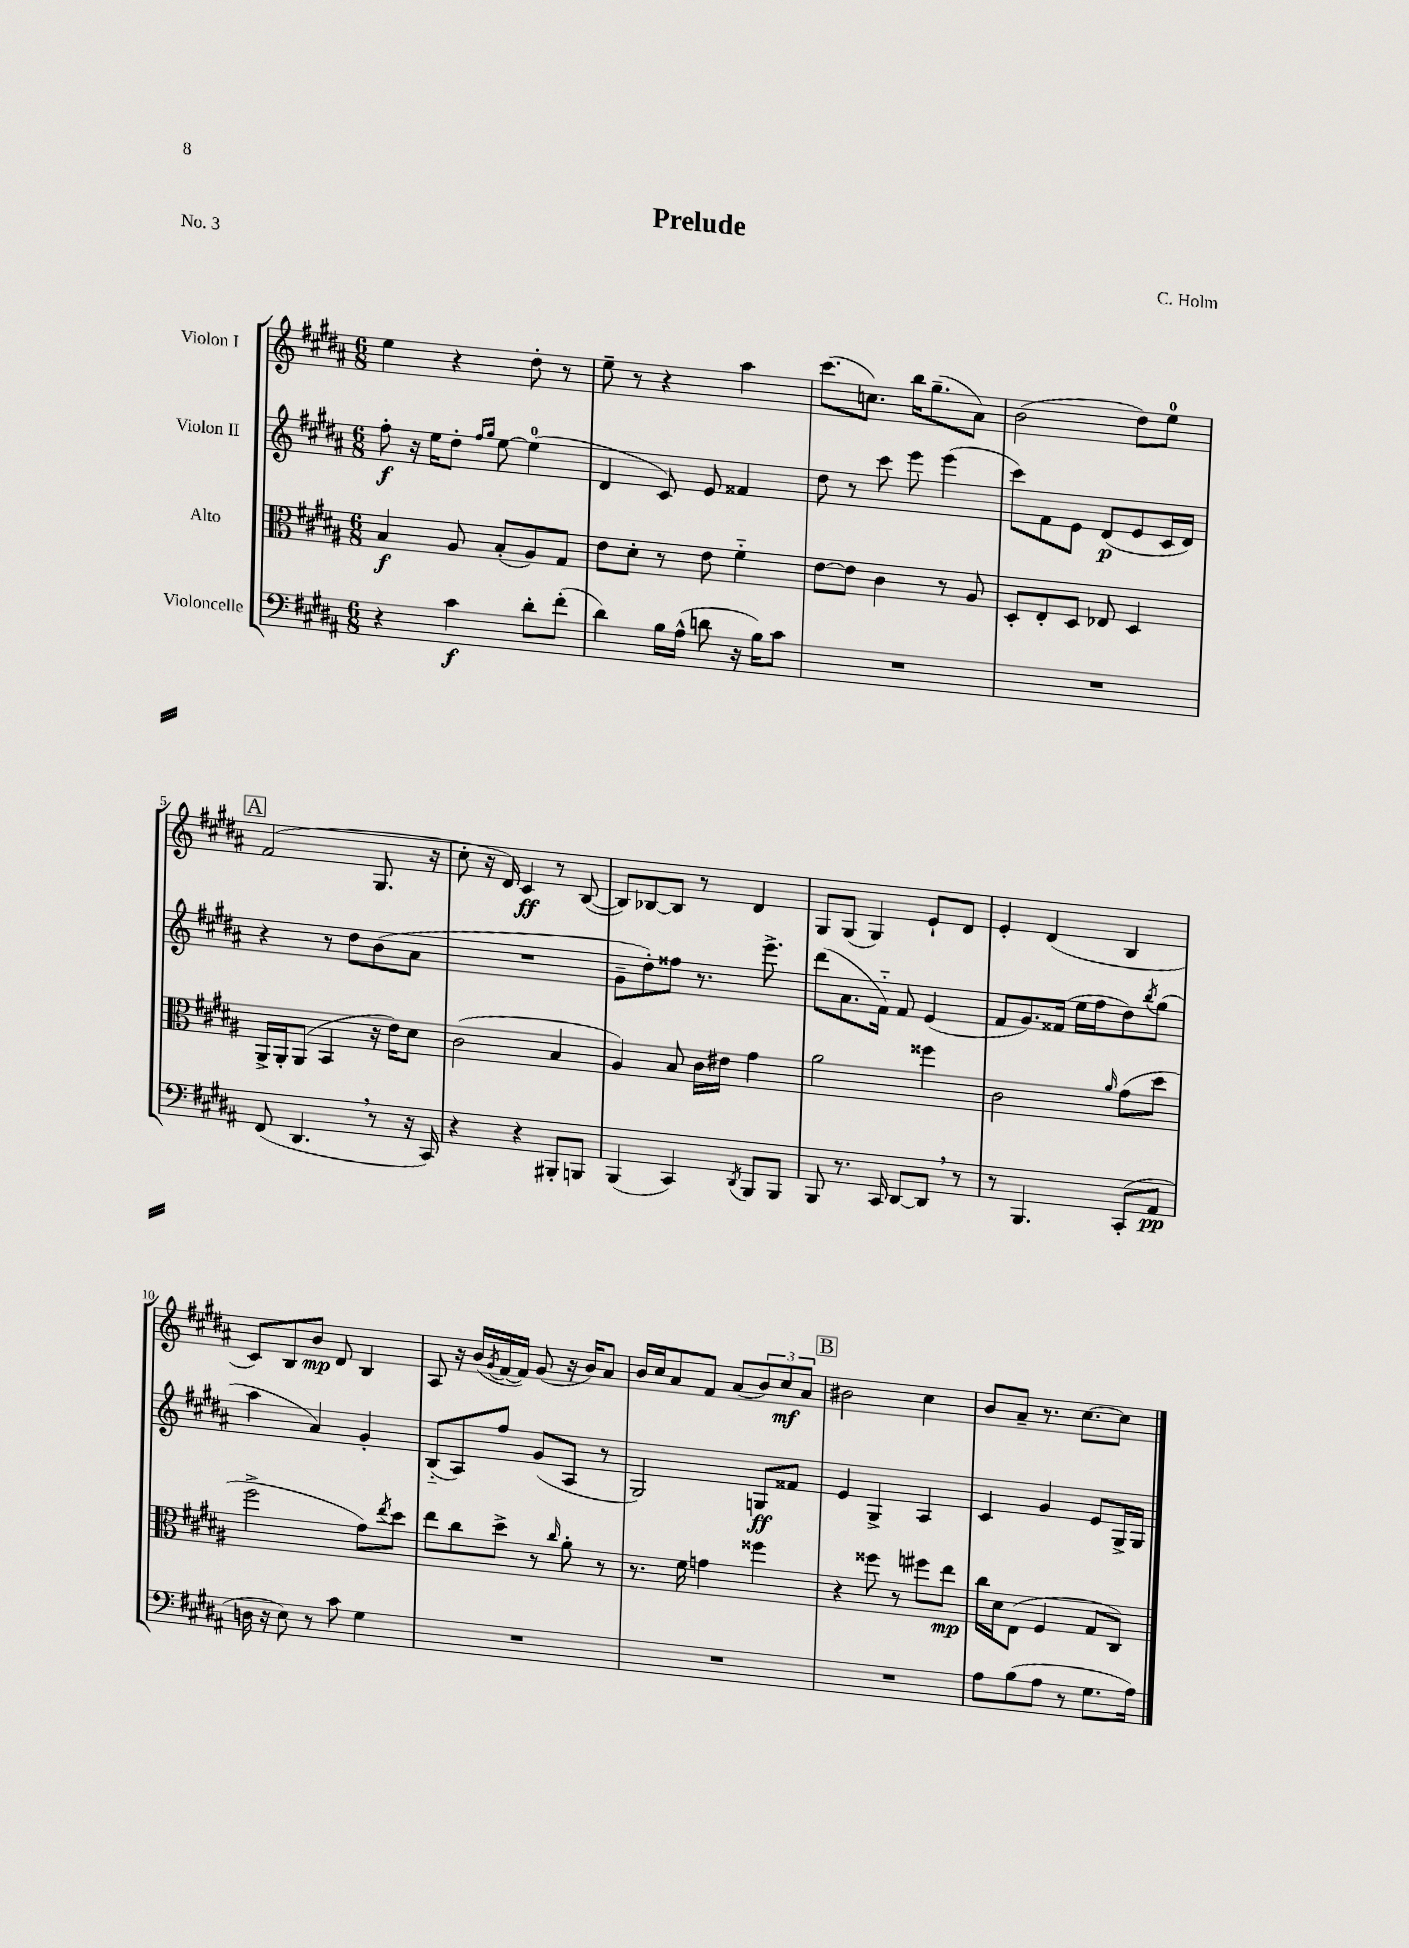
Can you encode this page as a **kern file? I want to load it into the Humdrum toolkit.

**kern	**dynam	**kern	**dynam	**kern	**dynam	**kern	**dynam
*part4	*part4	*part3	*part3	*part2	*part2	*part1	*part1
*staff4	*staff4	*staff3	*staff3	*staff2	*staff2	*staff1	*staff1
*I"Violoncelle	*	*I"Alto	*	*I"Violon II	*	*I"Violon I	*
*clefF4	*	*clefC3	*	*clefG2	*	*clefG2	*
*k[f#c#g#d#a#]	*	*k[f#c#g#d#a#]	*	*k[f#c#g#d#a#]	*	*k[f#c#g#d#a#]	*
*M6/8	*	*M6/8	*	*M6/8	*	*M6/8	*
=1	=1	=1	=1	=1	=1	=1	=1
4r	.	4B/	f	8ff#'\	f	4ee\	.
.	.	.	.	16r	.	.	.
.	.	.	.	16ee\KL	.	.	.
4c#\	f	8A#/	.	8dd#'\J	.	4r	.
.	.	.	.	16qqff#/LL	.	.	.
.	.	.	.	16qqgg#/JJ	.	.	.
.	.	(8B'/L	.	[8ee\	.	.	.
8d#'\L	.	8A#/)	.	(4ee\]	.	8dd#'\	.
(8f#'\J	.	8G#/J	.	.	.	8r	.
=2	=2	=2	=2	=2	=2	=2	=2
4d#\)	.	8e\L	.	4d#/	.	8ee~\	.
.	.	8d#'\J	.	.	.	8r	.
16B\LL	.	8r	.	8c#/)	.	4r	.
(16A#^^\JJ	.	.	.	.	.	.	.
8dn\	.	8e\	.	8e/	.	.	.
16r	.	4f#\	.	4f##X/	.	4aa#\	.
16B\KL)	.	.	.	.	.	.	.
8c#\J	.	.	.	.	.	.	.
=3	=3	=3	=3	=3	=3	=3	=3
2.r	.	[8e\L	.	8dd#\	.	(8.ccc#\L	.
.	.	8e\J]	.	8r	.	.	.
.	.	.	.	.	.	8.ccn\J)	.
.	.	4c#\	.	8ccc#\	.	.	.
.	.	.	.	8eee\	.	16bb\KL	.
.	.	.	.	.	.	(8.gg#~\	.
.	.	8r	.	(4eee\	.	.	.
.	.	8A#/	.	.	.	8a#\J)	.
=4	=4	=4	=4	=4	=4	=4	=4
2.r	.	8D#'/L	.	8ccc#\L)	.	(2b\	.
.	.	8E'/	.	8f#\	.	.	.
.	.	8D#/J	.	8e\J	.	.	.
.	.	8E-X/	.	(8d#/L	p	.	.
.	.	4D#/	.	8e/	.	8dd#\L)	.
.	.	.	.	16c#/L	.	8ee\J	.
.	.	.	.	16d#/JJ)	.	.	.
!!LO:LB:g=z
!!LO:REH:place=s1:t=A
=5	=5	=5	=5	=5	=5	=5	=5
(8FF#/	.	16AA#^/LL	.	4r	.	(2f#/	.
.	.	16AA#'/J	.	.	.	.	.
4.DD#,/	.	(8AA#/J	.	.	.	.	.
.	.	4BB/	.	8r	.	.	.
.	.	.	.	8dd#\L	.	.	.
8r	.	16r	.	(8b\	.	8.G#/	.
.	.	16e\KL)	.	.	.	.	.
16r	.	8d#\J	.	8a#\J	.	.	.
16CC#/)	.	.	.	.	.	16r	.
=6	=6	=6	=6	=6	=6	=6	=6
4r	.	(2c#\	.	2.r	.	8cc#'\	.
.	.	.	.	.	.	16r	.
.	.	.	.	.	.	16d#/)	.
4r	.	.	.	.	.	4c#/	ff
8BBB#X'/L	.	4B/	.	.	.	8r	.
8BBBn/J	.	.	.	.	.	([8B/	.
=7	=7	=7	=7	=7	=7	=7	=7
(4BBB/	.	4A#/)	.	8g#~\L	.	8B/L])	.
.	.	.	.	8dd#'\)	.	[8B-X/	.
4CC#/)	.	8B/	.	8ff##X\J	.	8B-/J]	.
.	.	16c#\LL	.	8.r	.	8r	.
.	.	16e#X\JJ	.	.	.	.	.
8qDD#/	.	.	.	.	.	.	.
8BBB/L	.	4g#\	.	.	.	4d#/	.
.	.	.	.	8.eee^\	.	.	.
8BBB/J	.	.	.	.	.	.	.
=8	=8	=8	=8	=8	=8	=8	=8
8BBB/	.	2a#\	.	(8ddd#\L	.	8G#/L	.
8.r	.	.	.	8.a#\	.	(8G#/J	.
.	.	.	.	.	.	4G#/)	.
16CC#/	.	.	.	16f#\Jk)	.	.	.
[8DD#/L	.	.	.	8f#/	.	.	.
8DD#,/J]	.	4ff##X\	.	(4e/	.	8e`/L	.
8r	.	.	.	.	.	8d#/J	.
=9	=9	=9	=9	=9	=9	=9	=9
8r	.	2c#\	.	8f#/L	.	4e'/	.
4.BBB/	.	.	.	8.g#/)	.	.	.
.	.	.	.	.	.	(4d#/	.
.	.	.	.	(16f##X/Jk	.	.	.
.	.	.	.	16ee\LL	.	.	.
.	.	.	.	16ff#\J	.	.	.
.	.	16qqa#/	.	.	.	.	.
(8CC#'/L	.	(8g#\L	.	8dd#\)	.	4B/	.
.	.	.	.	8qbb/	.	.	.
8AA#/J	pp	8dd#\J	.	(8gg#\J	.	.	.
!!LO:LB:g=z
=10	=10	=10	=10	=10	=10	=10	=10
16Dn\	.	2ff#^\	.	4aa#\	.	8c#/L)	.
16r	.	.	.	.	.	.	.
8E\)	.	.	.	.	.	8B/	.
8r	.	.	.	4a#/)	.	8b/J	mp
8c#\	.	.	.	.	.	8d#/	.
4G#\	.	8g#\L)	.	4g#'/	.	4B/	.
.	.	8qee/	.	.	.	.	.
.	.	8dd#\J	.	.	.	.	.
=11	=11	=11	=11	=11	=11	=11	=11
2.r	.	8ee\L	.	(8B/L	.	8A#/	.
.	.	8cc#\	.	8A#/)	.	16r	.
.	.	.	.	.	.	(16b/LL	.
.	.	.	.	.	.	8qg#/	.
.	.	8dd#^\J	.	8ff#/J	.	[16f#/	.
.	.	.	.	.	.	16f#/JJ])	.
.	.	8r	.	(8g#/L	.	(8g#/	.
.	.	16qqcc#/	.	.	.	.	.
.	.	8a#'\	.	8A#/J	.	16r	.
.	.	.	.	.	.	16b/KL)	.
.	.	8r	.	8r	.	8a#/J	.
=12	=12	=12	=12	=12	=12	=12	=12
2.r	.	8.r	.	2G#/)	.	16b/LL	.
.	.	.	.	.	.	16cc#/J	.
.	.	.	.	.	.	8a#/	.
.	.	16f#\	.	.	.	.	.
.	.	4gn\	.	.	.	8f#/J	.
.	.	.	.	.	.	(8a#/L	.
.	.	4ff##X\	.	8Gn/L	ff	12b/)	.
.	.	.	.	.	.	12cc#/	mf
.	.	.	.	8f##X/J	.	.	.
.	.	.	.	.	.	12a#/J	.
!!LO:REH:place=s1:t=B
=13	=13	=13	=13	=13	=13	=13	=13
2.r	.	4r	.	4e/	.	2b#X\	.
.	.	8ff##X\	.	4G#^/	.	.	.
.	.	8r	.	.	.	.	.
.	.	8ff#X\L	.	4A#/	.	4cc#\	.
.	.	8ee\J	mp	.	.	.	.
=14	=14	=14	=14	=14	=14	=14	=14
8A#\L	.	16cc#\LL	.	4c#/	.	8b/L	.
.	.	16d#\J	.	.	.	.	.
(8B\	.	(8E\J	.	.	.	8a#~/J	.
8A#\J	.	4F#/	.	4g#/	.	8.r	.
8r	.	.	.	.	.	.	.
.	.	.	.	.	.	[8.cc#\L	.
8.G#\L	.	8G#/L	.	8e/L	.	.	.
.	.	8C#/J)	.	16G#^/L	.	8cc#\J]	.
16A#\Jk)	.	.	.	16G#/JJ	.	.	.
==	==	==	==	==	==	==	==
*-	*-	*-	*-	*-	*-	*-	*-
